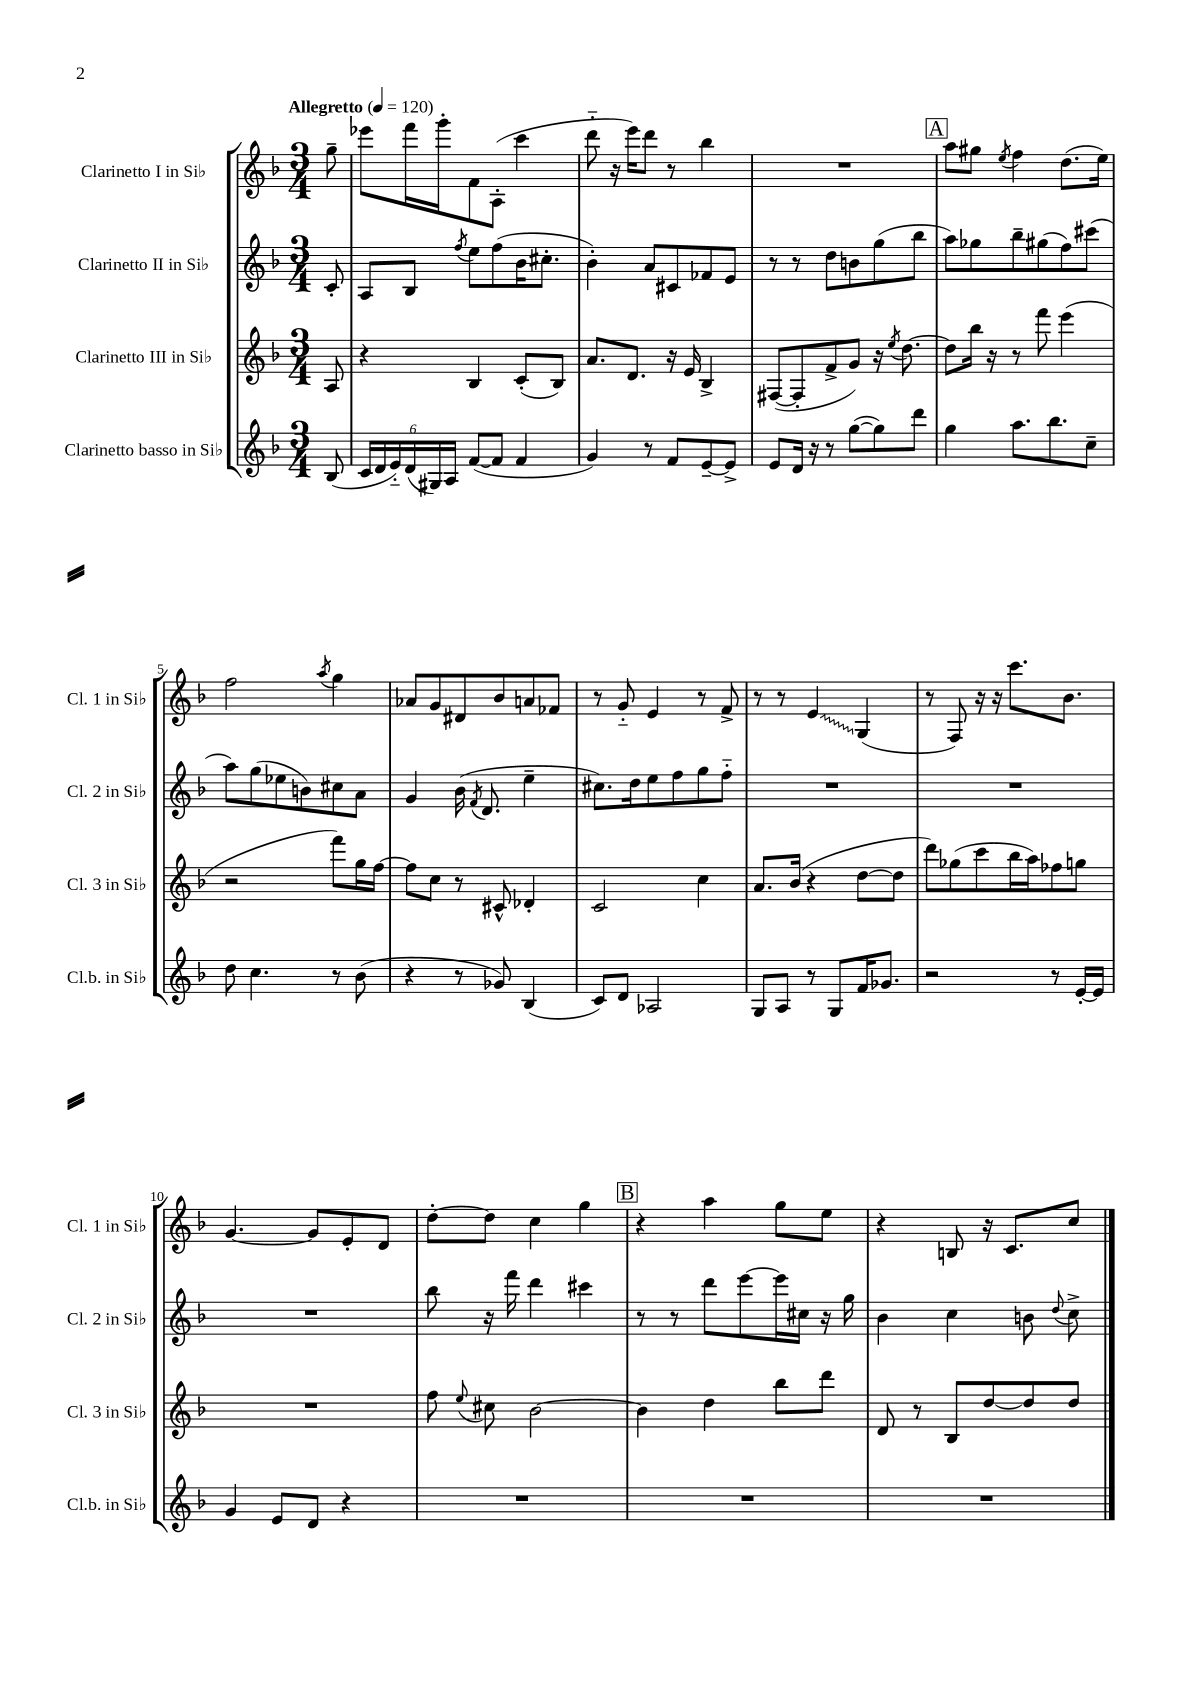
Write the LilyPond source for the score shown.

<<
\new StaffGroup <<
\new Staff = "s0" \with { instrumentName = "Clarinetto I in Sib" shortInstrumentName = "Cl. 1 in Sib" } {
    \clef treble \key f \major \numericTimeSignature \time 3/4 \partial 8 \tempo "Allegretto" 4 = 120
    \autoBeamOff g''8-- |
    ees'''8[ f'''16 g'''16-. f'8 a8]-.( c'''4 |
    d'''8-_ r16 e'''16[) d'''8] r8 bes''4 |
    R2. |
    \mark \markup { \box "A" } a''8[ gis''8] \acciaccatura { e''8 } f''4 d''8.[( e''16]) |
    f''2 \acciaccatura { a''8 } g''4 |
    aes'8[ g'8 dis'8 bes'8 a'8 fes'8] |
    r8 g'8-_ e'4 r8 f'8-> |
    r8 r8 \once \override Glissando.style = #'zigzag e'4\glissando g4( |
    r8 f8) r16 r16 c'''8.[ bes'8.] |
    g'4.~ g'8[ e'8-. d'8] |
    d''8[~-. d''8] c''4 g''4 |
    \mark \markup { \box "B" } r4 a''4 g''8[ e''8] |
    r4 b8 r16 c'8.[ c''8] \bar "|." |
}
\new Staff = "s1" \with { instrumentName = "Clarinetto II in Sib" shortInstrumentName = "Cl. 2 in Sib" } {
    \clef treble \key f \major \numericTimeSignature \time 3/4 \partial 8
    \autoBeamOff c'8-. |
    a8[ bes8] \acciaccatura { f''8 } e''8[ f''8( bes'16 cis''8.]-. |
    bes'4-.) a'8[ cis'8 fes'8 e'8] |
    r8 r8 d''8[ b'8 g''8( bes''8] |
    \mark \markup { \box "A" } a''8[) ges''8 bes''8-- gis''8( f''8) cis'''8]( |
    a''8[) g''8( ees''8 b'8) cis''8 a'8] |
    g'4 bes'16( \acciaccatura { f'8 } d'8. e''4-- |
    cis''8.[) d''16 e''8 f''8 g''8 f''8]-_ |
    R2. |
    R2. |
    R2. |
    bes''8 r16 f'''16 d'''4 cis'''4 |
    \mark \markup { \box "B" } r8 r8 d'''8[ e'''8~ e'''16 cis''16] r16 g''16 |
    bes'4 c''4 b'8 \appoggiatura { d''8 } c''8-> \bar "|." |
}
\new Staff = "s2" \with { instrumentName = "Clarinetto III in Sib" shortInstrumentName = "Cl. 3 in Sib" } {
    \clef treble \key f \major \numericTimeSignature \time 3/4 \partial 8
    \autoBeamOff a8 |
    r4 bes4 c'8[-.( bes8]) |
    a'8.[ d'8.] r16 e'16 bes4-> |
    fis8[~( fis8-. f'8-> g'8]) r16 \acciaccatura { e''8 } d''8.~ |
    \mark \markup { \box "A" } d''8[ bes''16] r16 r8 f'''8 e'''4( |
    r2 f'''8[) g''16 f''16]~ |
    f''8[ c''8] r8 cis'8-^ des'4-. |
    c'2 c''4 |
    a'8.[ bes'16]( r4 d''8[~ d''8] |
    d'''8[) ges''8( c'''8 bes''16 a''16) fes''8 g''8] |
    R2. |
    f''8 \appoggiatura { e''8 } cis''8 bes'2~ |
    \mark \markup { \box "B" } bes'4 d''4 bes''8[ d'''8] |
    d'8 r8 bes8[ d''8~ d''8 d''8] \bar "|." |
}
\new Staff = "s3" \with { instrumentName = "Clarinetto basso in Sib" shortInstrumentName = "Cl.b. in Sib" } {
    \clef treble \key f \major \numericTimeSignature \time 3/4 \partial 8
    \autoBeamOff bes8( |
    \tuplet 6/4 { c'16[ d'16 e'16-_) d'16( gis16) a16] } f'8[~( f'8] f'4 |
    g'4) r8 f'8[ e'8~-- e'8]-> |
    e'8[ d'16] r16 r8 g''8[~( g''8) d'''8] |
    \mark \markup { \box "A" } g''4 a''8.[ bes''8. c''8]-- |
    d''8 c''4. r8 bes'8( |
    r4 r8 ges'8) bes4( |
    c'8[) d'8] aes2 |
    g8[ a8] r8 g8[ f'16 ges'8.] |
    r2 r8 e'16[~-. e'16] |
    g'4 e'8[ d'8] r4 |
    R2. |
    \mark \markup { \box "B" } R2. |
    R2. \bar "|." |
}
>>
>>
